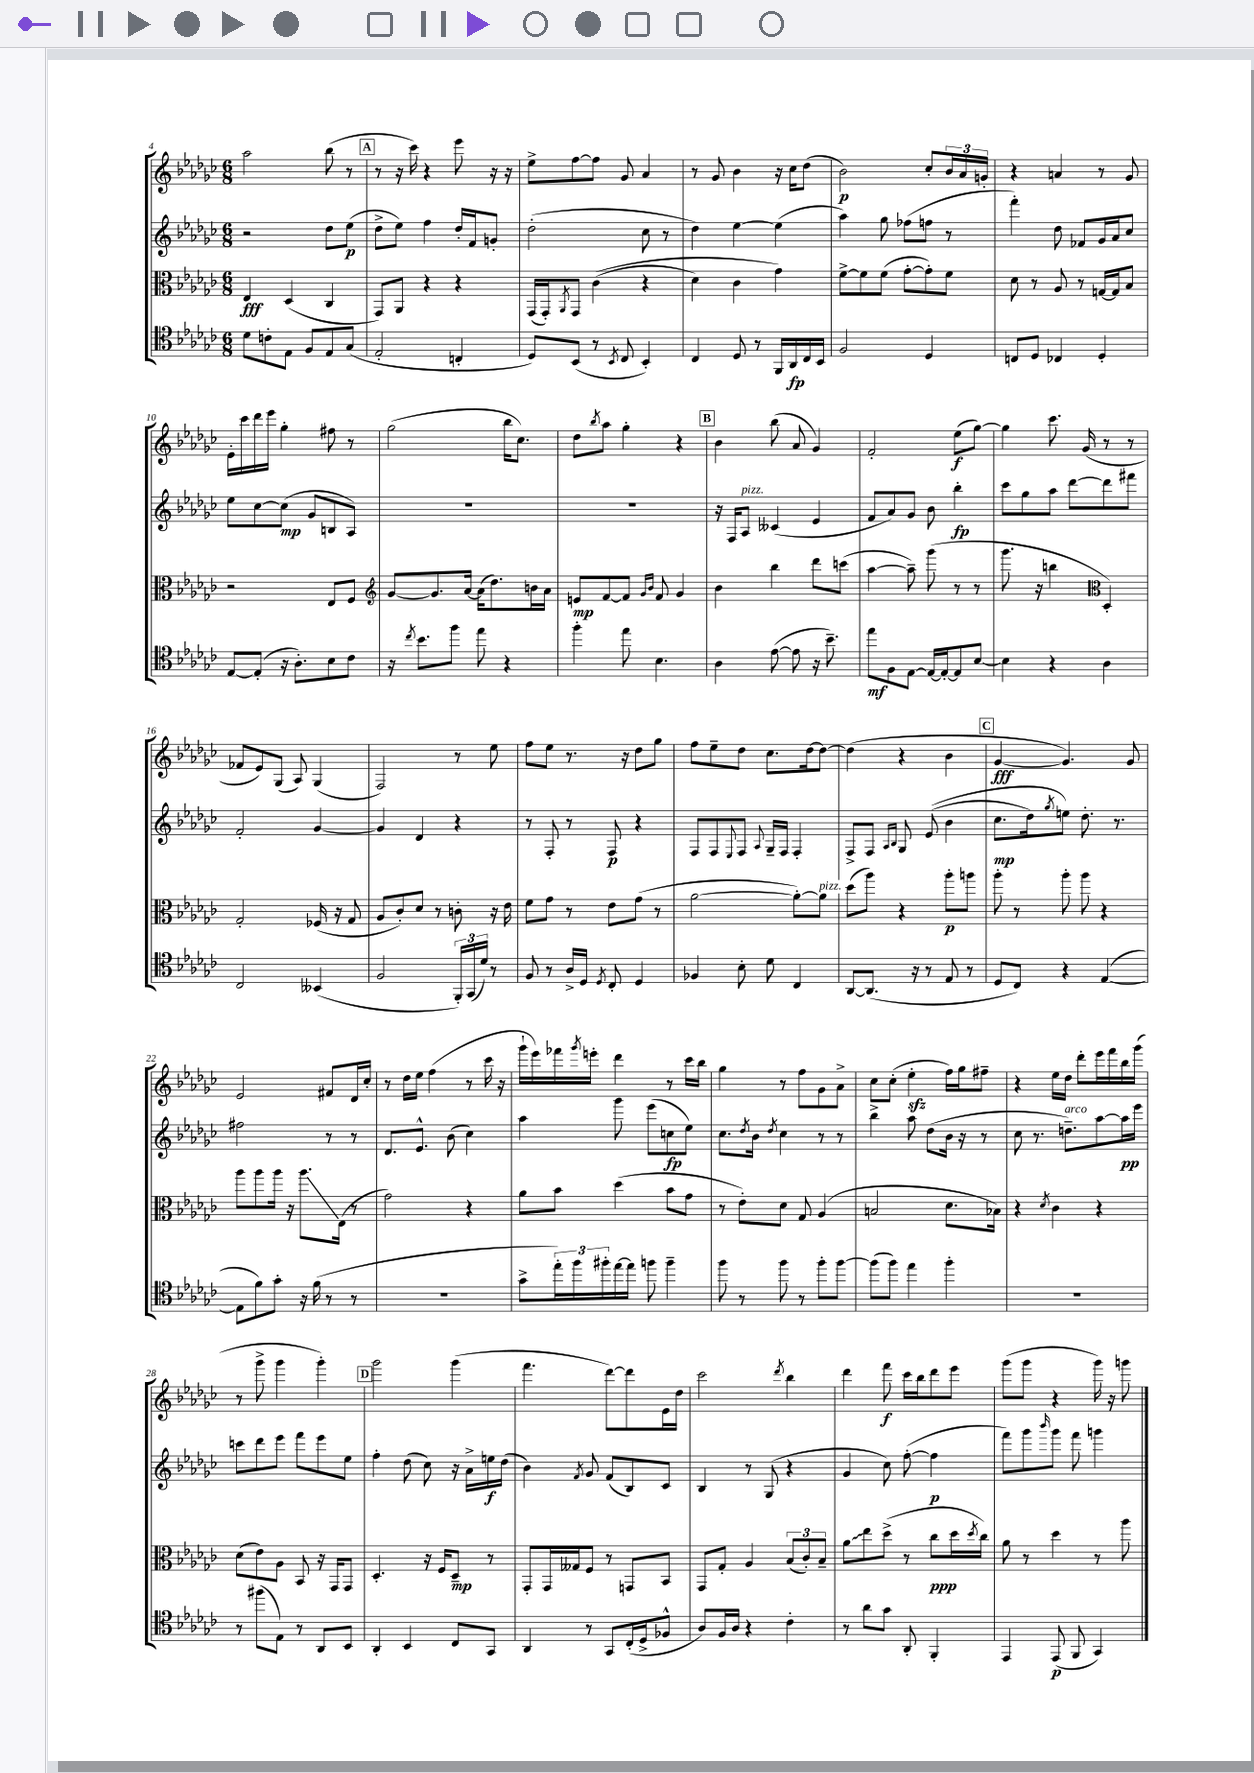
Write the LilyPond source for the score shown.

<<
\new StaffGroup <<
\new Staff = "s0" {
    \clef treble \key ges \major \numericTimeSignature \time 6/8
    aes''2 bes''8( r8 |
    \mark \markup { \box "A" } r8 r16 ces'''16) r4 ees'''8 r16 r16 |
    ees''8-> f''8~ f''8 ges'8 aes'4 |
    r8 ges'8 bes'4 r16 ces''16 des''8( |
    bes'2\p) ces''8-. \tuplet 3/2 { bes'16 aes'16 g'16-. } |
    r4 a'4 r8 ges'8 |
    ees'16-. ces'''16 des'''16 ees'''16 ges''4-. fis''8 r8 |
    ges''2( bes''16 ces''8.) |
    des''8 \acciaccatura { bes''8 } aes''8 ges''4-. r4 |
    \mark \markup { \box "B" } bes'4 bes''8( aes'8 ges'4) |
    f'2-. ees''8\f( ges''8~) |
    ges''4 ces'''8. ges'16( r8 r8 |
    fes'8 ees'8) ges8( aes8) ges4( |
    f2) r8 ees''8 |
    f''8 ees''8 r8. r16 des''8 ges''8 |
    f''8 ees''8-- des''8 ces''8. des''16~ des''8~ |
    des''4( r4 bes'4 |
    \mark \markup { \box "C" } ges'4~\fff ges'4.) ges'8 |
    ees'2 fis'8 des'16 ces''16-. |
    r8 des''16 ees''16 f''4( r8 ces'''16 r16 |
    ges'''16-! ees'''16) fes'''16 \acciaccatura { ges'''8 } e'''16-. des'''4 r8 ces'''16 bes''16 |
    ges''4 r8 f''8 ges'8 aes'8-> |
    ces''8 ces''8-.( ees''4-.\sfz f''16) ges''16 fis''8-- |
    r4 ees''16 des''16 des'''8-. ees'''16 f'''16 bes''16 ges'''16( |
    r8 ges'''8-> ges'''4 ges'''4-.) |
    \mark \markup { \box "D" } ges'''2 ges'''4( |
    f'''4. des'''8~) des'''8 ees'16 des''16 |
    ces'''2 \acciaccatura { des'''8 } bes''4 |
    des'''4 f'''8\f ces'''16 bes''16 des'''8 ees'''8 |
    ges'''8( ges'''8 r4 ges'''16) r16 g'''8 \bar "|." |
}
\new Staff = "s1" {
    \clef treble \key ges \major \numericTimeSignature \time 6/8
    r2 des''8 ees''8\p( |
    \mark \markup { \box "A" } des''8-> ees''8) f''4 des''16-. f'16 g'8-. |
    des''2-.( ces''8 r8 |
    des''4) ees''4~ ees''4( |
    aes''4) ges''8 fes''8( f''8 r8 |
    f'''4-.) des''8 fes'8 ges'16 aes'16 ces''8 |
    ees''8 ces''8~ ces''8\mp( ges'8 b8 aes8) |
    R2. |
    R2. |
    \mark \markup { \box "B" } r16 f16 aes8^\markup { \italic "pizz." } ceses'4( ees'4 |
    f'8 aes'8) ges'8 bes'8 bes''4-.\fp |
    ces'''8 ges''8 aes''8 des'''8~ des'''8 fis'''8 |
    f'2-. ges'4~ |
    ges'4 des'4 r4 |
    r8 f8-. r8 f8\p r4 |
    f8 f8 \appoggiatura { ees8 } f8 \appoggiatura { aes8 } ges16-- f16 f4-. |
    f8-> f8 \grace { aes16 bes16 } ges8 ees'8(\( bes'4 |
    \mark \markup { \box "C" } ces''8.\mp des''16) \acciaccatura { ges''8 } e''8\) des''8.-. r8. |
    fis''2 r8 r8 |
    des'8. ees'8.-^ bes'8( ces''4) |
    aes''4 ges'''8 ees'''8( c''8\fp ees''8) |
    ces''8. \acciaccatura { des''8 } bes'16 \acciaccatura { des''8 } ces''4 r8 r8 |
    bes''4-> aes''8 des''8( bes'16 r16 r8 |
    ces''8 r8. d''8.--^\markup { \italic "arco" }) aes''8~ aes''16\pp ees'''16 |
    c'''8 des'''8 ees'''8 f'''8 ees'''8 ees''8 |
    \mark \markup { \box "D" } f''4-. des''8( ces''8) r16 aes'16-> e''16\f des''16( |
    bes'4) \acciaccatura { f'8 } ges'8 f'8( bes8) ces'8 |
    bes4 r8 ges8( r4 |
    ges'4 ces''8) f''8~-.( f''4\p |
    f'''8) ges'''8 \grace { bes'''16 } ges'''8 f'''8 g'''4 \bar "|." |
}
\new Staff = "s2" {
    \clef alto \key ges \major \numericTimeSignature \time 6/8
    ees4\fff des4( ces4 |
    \mark \markup { \box "A" } ges,8) aes,8 r4 r4 |
    ges,16( ges,16-.) \acciaccatura { aes,8 } ges,8 ces'4(\( r4 |
    des'4) ces'4 ges'4\) |
    f'8~-> f'8 f'8( ges'8~-. ges'8-.) f'8 |
    des'8 r8 aes8 r8 g16~ g16 bes8 |
    r2 ees8 f8 |
    \clef treble ges'8~ ges'8. aes'16~ aes'16( des''8.) b'16 aes'16 |
    e'8\mp f'8~ f'8 \grace { ges'16 bes'16 } f'8 ges'4 |
    \mark \markup { \box "B" } bes'4 bes''4 des'''8 c'''8( |
    aes''4~ aes''8--) ges'''8( r8 r8 |
    ges'''8. r16 b''4 \clef alto des4-.) |
    ges2-. fes16( r16 ges8 |
    aes8 ces'8-.) des'8 r8 c'8-. r16 ees'16 |
    f'8 ges'8 r8 ees'8 ges'8( r8 |
    aes'2~ aes'8~-.) aes'8^\markup { \italic "pizz." } |
    des''8( aes''8) r4 aes''8-.\p a''8 |
    \mark \markup { \box "C" } aes''8-. r8 aes''8-. aes''8 r4 |
    aes''8 aes''8 aes''16 r16 aes''8.\glissando ees16( r8 |
    ges'2) r4 |
    aes'8 bes'8 des''4( bes'8 ges'8 |
    r8 ees'8-.) des'8 ges8 aes4( |
    b2 des'8. bes16) |
    r4 \acciaccatura { des'8 } ces'4 r4 |
    des'8( ees'8) aes8 bes,8 r16 ges,16 ges,8 |
    \mark \markup { \box "D" } des4.-. r16 f16 des8--\mp r8 |
    ges,8-. ges,16 geses16 f8 r8 g,8 bes,8 |
    ges,8 ges8-. aes4 \tuplet 3/2 { bes8( ces'8-.) bes8-- } |
    \once \override Glissando.style = #'zigzag aes'8\glissando ees''8 des''8->( r8 ces''8\ppp des''16 \acciaccatura { des''8 } ces''16) |
    aes'8 r8 des''4 r8 aes''8 \bar "|." |
}
\new Staff = "s3" {
    \clef tenor \key ges \major \numericTimeSignature \time 6/8
    des'8 c'8-. ees8 f8 ees8 ges8( |
    \mark \markup { \box "A" } ees2-. c4-. |
    des8) bes,8( r8 \acciaccatura { bes,8 } ces8 bes,4-.) |
    ces4 des8 r8 f,16 aes,16\fp ces16 bes,16 |
    f2 des4 |
    c8 des8 ces4 des4-. |
    ees8~ ees8-.( r16 aes8.-.) bes8 ces'8 |
    r16 \acciaccatura { ces''8 } bes'8. f''8 ees''8 r4 |
    f''4-. ees''8 bes4. |
    \mark \markup { \box "B" } aes4 ees'8~( ees'8 r16 bes'8.--) |
    ees''8\mf f8 ees8~ ees16~ ees16~-. ees8 bes8~ |
    bes4 r4 aes4 |
    ces2 beses,4( |
    f2 \tuplet 3/2 { f,16-.) ges,16( des'16) } r8 |
    f8 r8 aes16-> des16 \acciaccatura { des8 } ces8-. des4 |
    fes4 bes8-. des'8 ces4 |
    aes,8~ aes,8.( r16 r8 ees8 r8 |
    \mark \markup { \box "C" } des8 ces8) r4 ees4~( |
    ees8 f'8) ges'8-. r16 f'16( r8 r8 |
    R2. |
    ges'8-> \tuplet 3/2 { ees''16-.) f''16 fis''16-. } ees''16~ ees''16 f''8 f''4-- |
    f''8 r8 f''8 r8 f''8-. f''8~ |
    f''8( f''8) ees''4 f''4-. |
    R2. |
    r8 fis''8( ees8) r8 aes,8 bes,8 |
    \mark \markup { \box "D" } aes,4-. bes,4 ces8 ges,8 |
    aes,4 r8 ges,8 ces16-.( des16-> fes8-^ |
    aes8) f16 aes16 r4 ces'4-. |
    r8 aes'8 ges'8 aes,8-. f,4-. |
    ees,4 ees,8\p( f,8 ges,4) \bar "|." |
}
>>
>>
\layout { \context { \Score currentBarNumber = #4 } }
